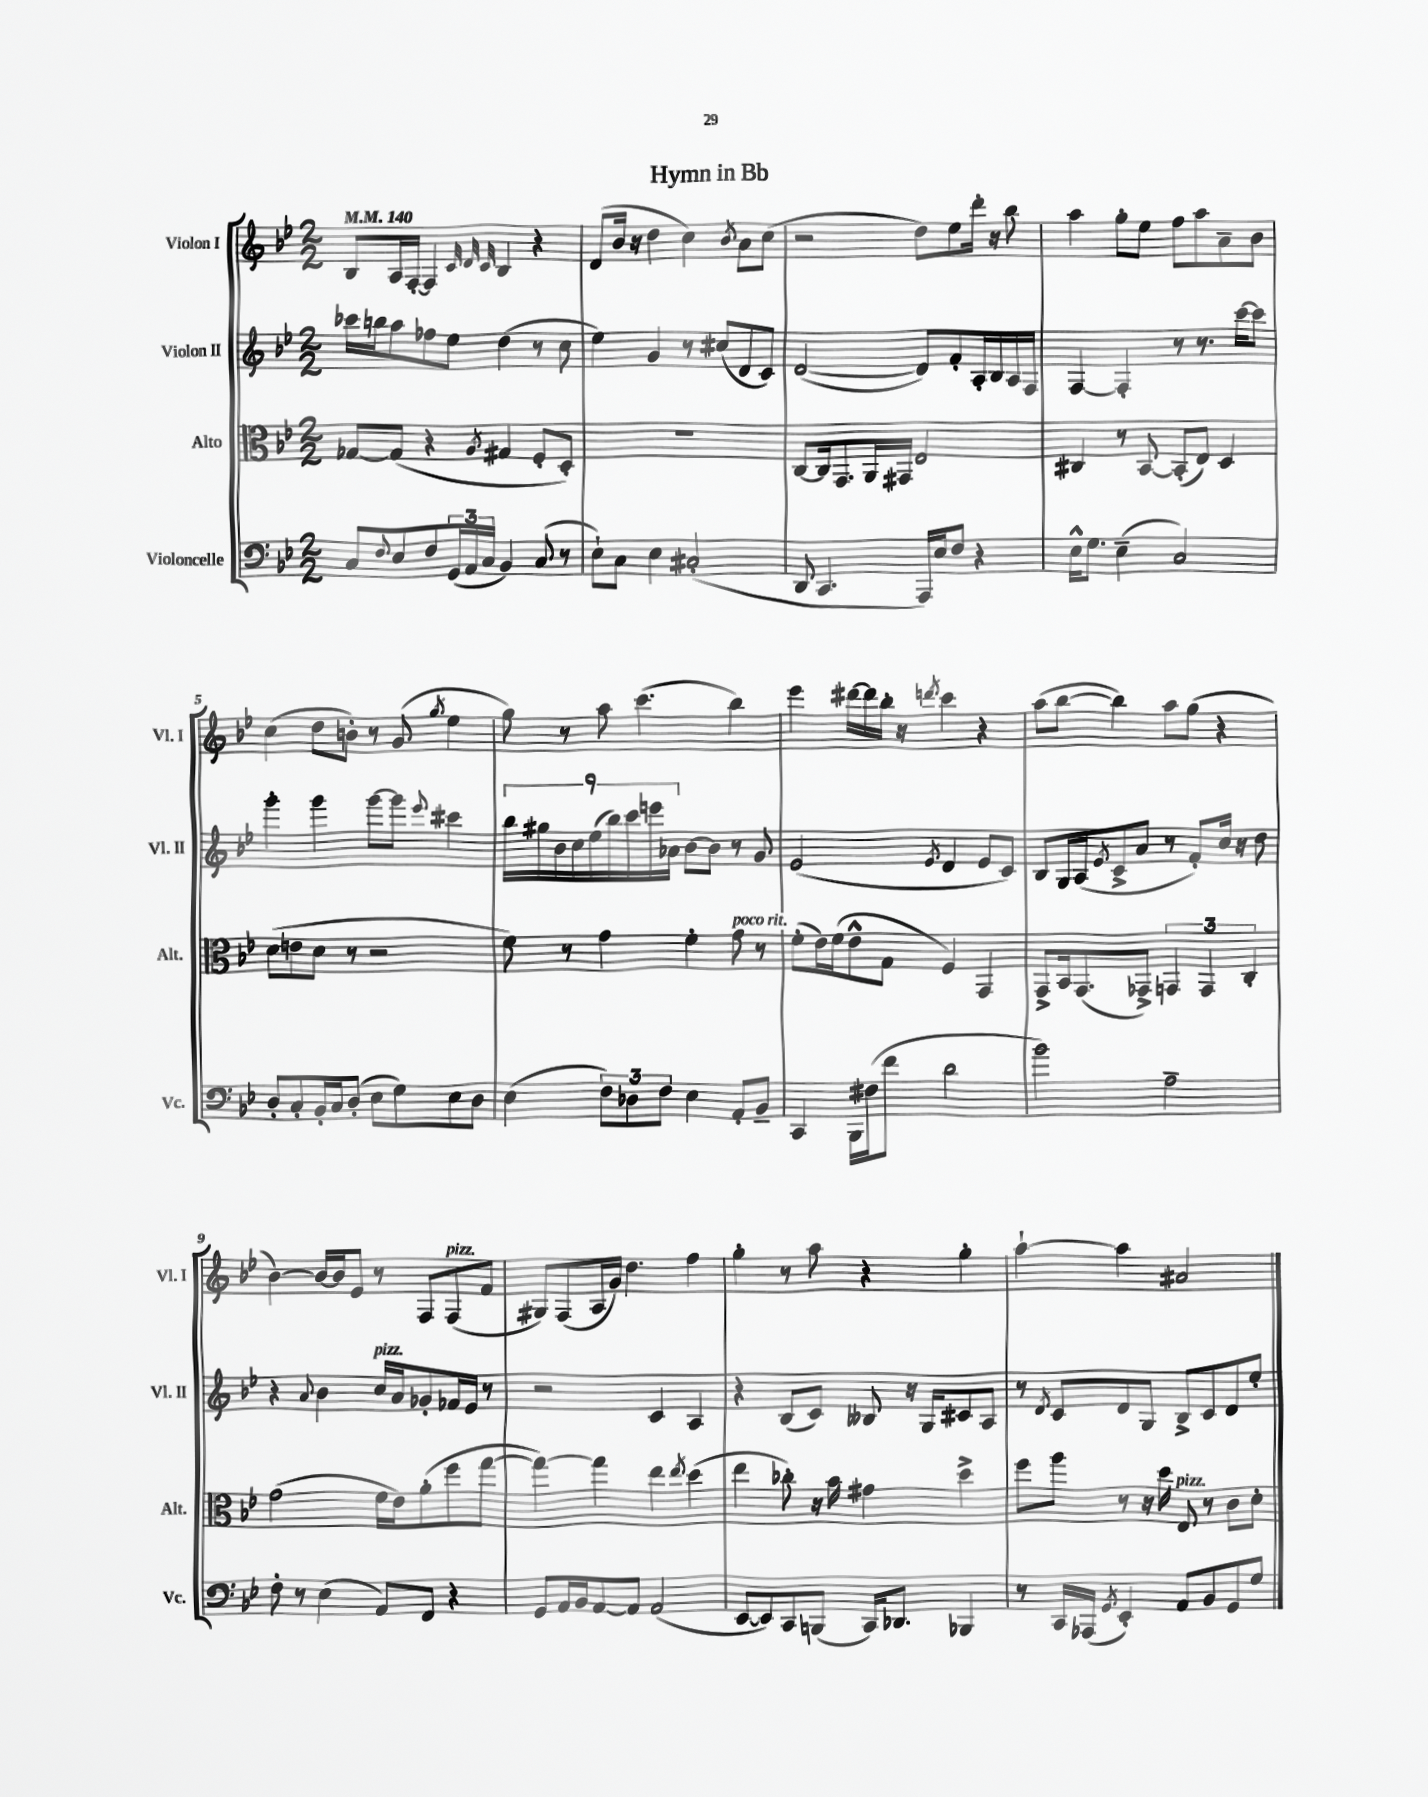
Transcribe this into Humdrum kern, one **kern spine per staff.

**kern	**kern	**kern	**kern
*staff4	*staff3	*staff2	*staff1
*clefF4	*clefC3	*clefG2	*clefG2
*k[b-e-]	*k[b-e-]	*k[b-e-]	*k[b-e-]
*M2/2	*M2/2	*M2/2	*M2/2
*MM140	*MM140	*MM140	*MM140
8C	[8G-	16ccc-	8B-
.	.	16bb	.
8qqF	.	.	.
8E-	(8G-]	8aa	16A
.	.	.	[16F'
8F	4r	8ff-	4F]
(24GG	.	8ee-	.
24AA	.	.	.
24C	.	.	.
.	.	.	32qqc
.	.	.	32qqd
.	8qA	.	32qqc
4BB-)	4G#	(4dd	4B-
(8C	8F'	8r	4r
8r	8D')	8cc	.
=	=	=	=
8E-`)	1r	4ee-)	(8d
8C	.	.	16b-
.	.	.	16r
4E-	.	4g	4dd
(2C#'	.	8r	4cc)
.	.	(8cc#	.
.	.	.	8qb-
.	.	8d	8a
.	.	8c)	(8cc
=	=	=	=
8DD	[8C	([2d	2r
4.CC	16C]	.	.
.	8.GG	.	.
.	16AA	.	.
.	16GG#	.	.
16AAA)	2E-	8d])	8dd)
16E-	.	.	.
8F	.	8f'	8ee-
4r	.	16A'	16ddd'
.	.	16B-	16r
.	.	16A	8bb-
.	.	16F	.
=	=	=	=
16E-^^	4C#	[4F	4aa
8.G	.	.	.
(4E-~	8r	4F']	8gg'
.	[8BB-	.	8ee-
2C)	(8BB-']	8r	8ff
.	8E-)	8.r	8aa
.	4D	.	8a~
.	.	[16ccc	.
.	.	8ccc]	8b-
=	=	=	=
8D'	(8d	4ggg'	(4cc
8C'	8e	.	.
16BB-'	8d	4ggg	8dd
16C	.	.	.
(8D'	8r	.	8b')
8E-	2r	[8ggg	8r
8G)	.	8ggg]	(8g
.	.	8qqeee-	8qgg
8E-	.	4ccc#	4ee-
8D	.	.	.
=	=	=	=
(4E-	8f)	18bb-	8gg)
.	.	18gg#	.
.	.	18b-	.
.	8r	.	8r
.	.	18cc	.
.	.	(18ee-	.
12F)	4g	.	8aa
.	.	18bb-)	.
12D-	.	18ccc	.
.	.	.	(4.ccc
.	.	18eee	.
12F	.	.	.
.	.	18a-	.
4E-	4f'	[8b-	.
.	.	8b-]	.
8AA'	8g	8r	4bb-)
8BB-~	8r	8g	.
=	=	=	=
4CC	(8f'	(2e-	4eee-
.	16e-)	.	.
.	(16f	.	.
16BBB-	8e-^^	.	[16ddd#
(16F#	.	.	16ddd#]
8f	8G	.	16bb-'
.	.	.	16r
.	.	8qe-	8qddd
2d	4F)	4d	4ccc
.	4GG	8e-	4r
.	.	8c)	.
=	=	=	=
2b-)	8GG^	8B-	(8aa
.	16BB-	16G	[8bb-
.	(8.GG	(16A	.
.	.	8qe-	.
.	.	8c^	4bb-])
.	8GG-^)	8a	.
2A~	6GG	8r	8aa
.	.	8f')	(8gg
.	6GG	.	.
.	.	16cc	4r
.	.	16r	.
.	6C'	.	.
.	.	8dd	.
=	=	=	=
8F'	(2g	4r	[4b-)
8r	.	.	.
.	.	8qqa	.
(4E-	.	4b-	16b-_
.	.	.	16b-]
.	.	.	8e-
8AA)	16f	16cc	8r
.	16e-)	16a	.
8FF	(8a'	8g-'	8F
4r	8ff	16f-	(8F
.	.	16e-	.
.	[8gg	8r	8f
=	=	=	=
8GG	4gg_)	2r	8G#)
16AA	.	.	(8F
16BB-	.	.	.
[8AA	4gg]	.	16A
.	.	.	16g)
8AA]	.	.	4.dd
(2AA	4ee-	4c	.
.	8qee-	.	.
.	(4dd	4A	4ff
=	=	=	=
[8EE-	4ee-	4r	4gg'
8EE-])	.	.	.
8CC	8cc-')	(8B-	8r
(8BBB	16r	8c)	8aa
.	16b-	.	.
16CC)	4g#	8B--	4r
8.DD-	.	.	.
.	.	16r	.
.	.	16G	.
4BBB-	4dd^	8c#	4gg'
.	.	8A	.
=	=	=	=
8r	8ff	8r	[4aa`
.	.	8qd	.
16CC	8aa	8c	.
(16AAA-	.	.	.
8qGG	.	.	.
4EE-')	8r	8d	4aa]
.	16r	8G	.
.	16dd	.	.
8AA	8E-	8B-^	2a#
8BB-	8r	8c	.
8GG	8c	8d	.
8G	8d'	8ee-'	.
==	==	==	==
*-	*-	*-	*-
